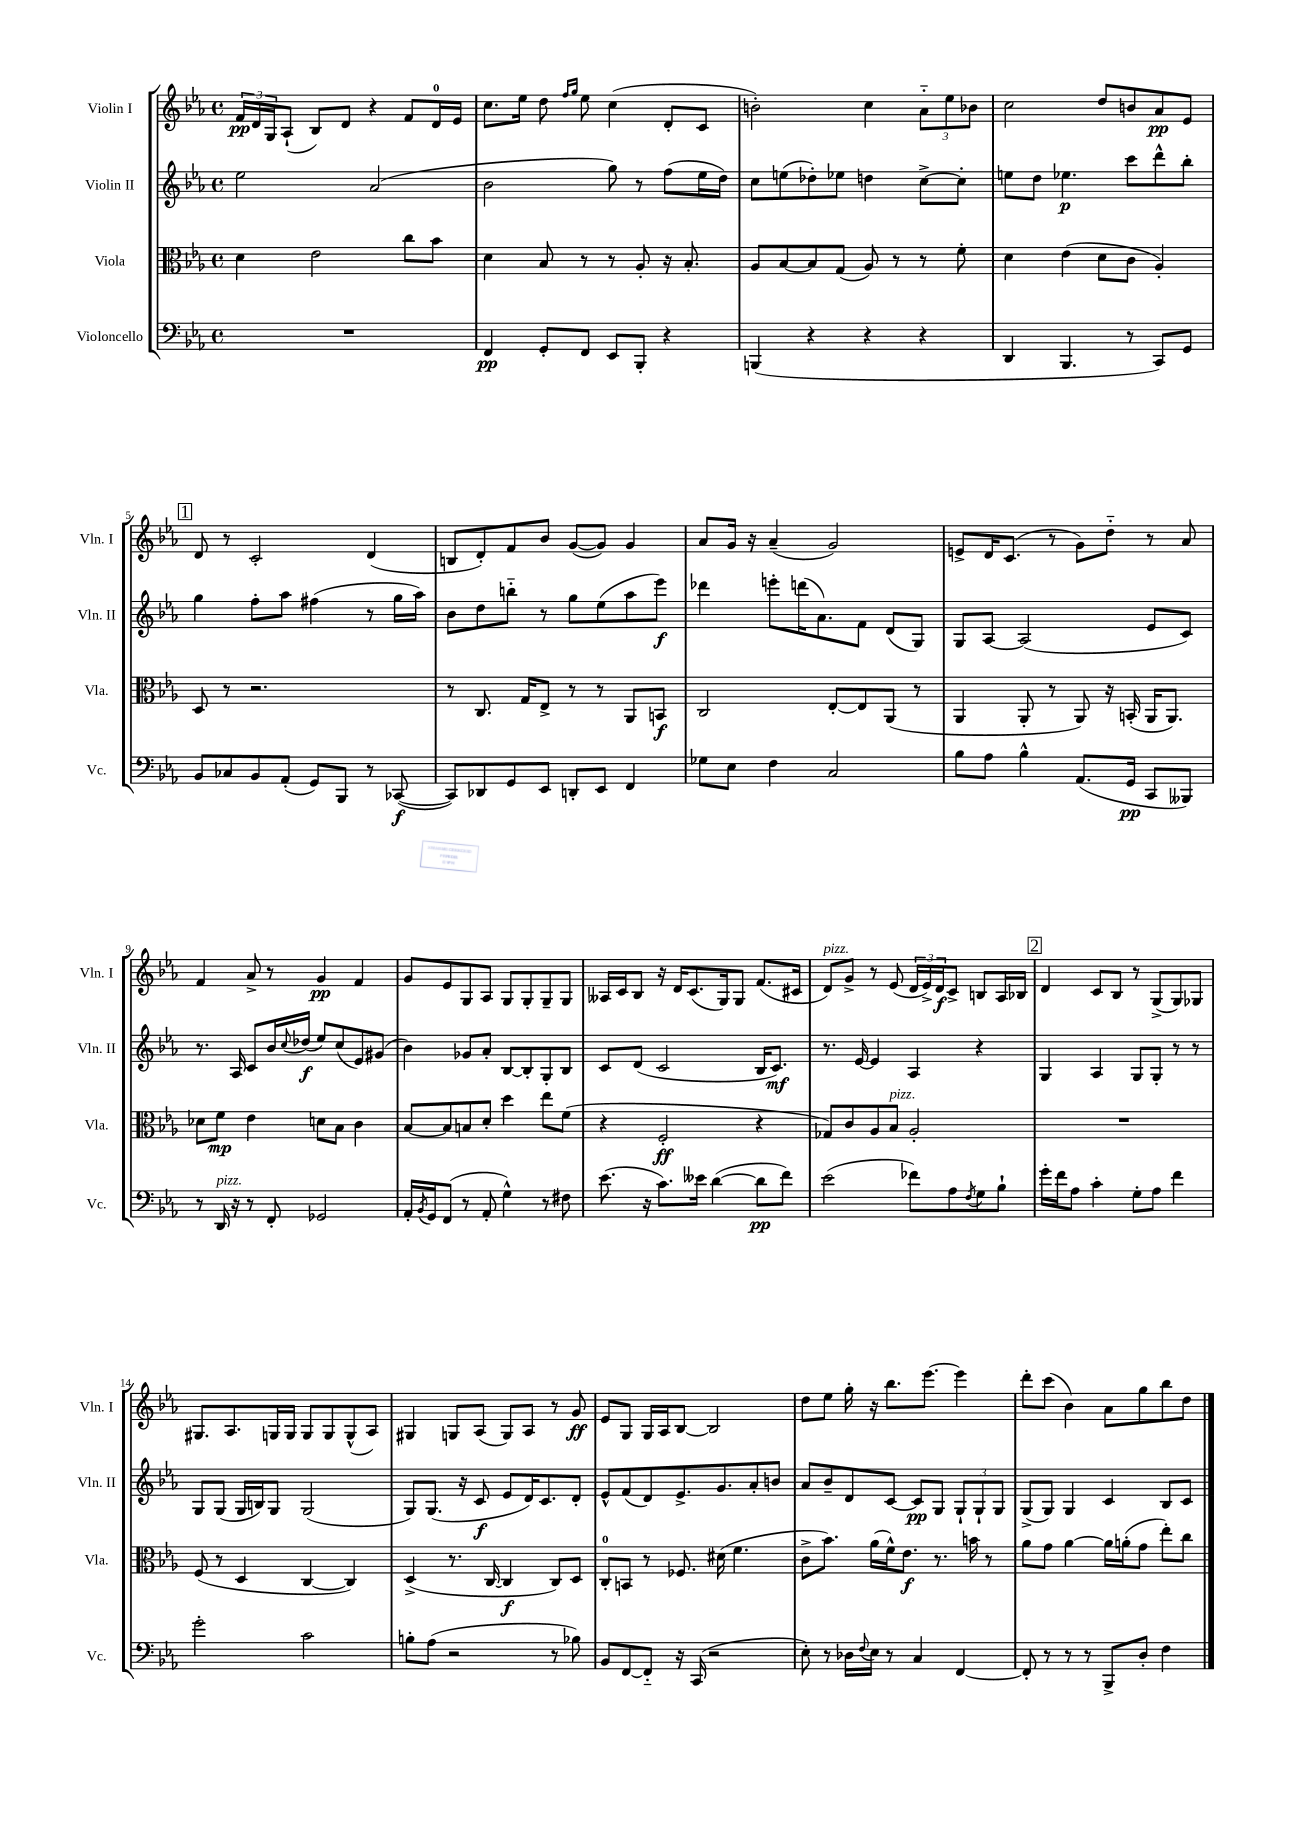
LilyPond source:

<<
\new StaffGroup <<
\new Staff = "s0" \with { instrumentName = "Violin I" shortInstrumentName = "Vln. I" } {
    \clef treble \key ees \major \defaultTimeSignature \time 4/4
    \tuplet 3/2 { f'16\pp d'16 g16 } aes8-!( bes8) d'8 r4 f'8 d'16-0 ees'16 |
    c''8. ees''16 d''8 \grace { f''16 g''16 } ees''8 c''4( d'8-. c'8 |
    b'2-.) c''4 \tuplet 3/2 { aes'8-_ ees''8 bes'8 } |
    c''2 d''8 b'8 aes'8\pp ees'8 |
    \mark \markup { \box "1" } d'8 r8 c'2-. d'4( |
    b8 d'8-.) f'8 bes'8 g'8~( g'8) g'4 |
    aes'8 g'16 r16 aes'4--( g'2) |
    e'8-> d'16 c'8.( r8 g'8) d''8-_ r8 aes'8 |
    f'4 aes'8-> r8 g'4\pp f'4 |
    g'8 ees'8 g8 aes8 g8 g8-. g8-- g8 |
    aeses16 c'16 bes8 r16 d'16 c'8.( g16) g8 f'8.( cis'16 |
    d'8^\markup { \italic "pizz." }) g'8-> r8 ees'8( \tuplet 3/2 { d'16 ees'16->) d'16\f } c'8-> b8 aes16 bes16 |
    \mark \markup { \box "2" } d'4 c'8 bes8 r8 g8->( g8) ges8 |
    gis8. aes8. g16 g16 g8 g8 g8-^( aes8) |
    gis4 g8 aes8( g8) aes8 r8 g'8\ff |
    ees'8 g8 g16 aes16 bes8~ bes2 |
    d''8 ees''8 g''16-. r16 bes''8. ees'''8.~ ees'''4 |
    d'''8-. c'''8( bes'4) aes'8 g''8 bes''8 d''8 \bar "|." |
}
\new Staff = "s1" \with { instrumentName = "Violin II" shortInstrumentName = "Vln. II" } {
    \clef treble \key ees \major \defaultTimeSignature \time 4/4
    ees''2 aes'2( |
    bes'2 g''8) r8 f''8( ees''16 d''16) |
    c''8 e''8( des''8-.) ees''8 d''4 c''8~-> c''8-. |
    e''8 d''8 ees''4.\p c'''8 d'''8-^ bes''8-. |
    \mark \markup { \box "1" } g''4 f''8-. aes''8 fis''4( r8 g''16 aes''16) |
    bes'8 d''8 b''8-_ r8 g''8 ees''8( aes''8 ees'''8\f) |
    des'''4 e'''8-. d'''16( aes'8.) f'8 d'8( g8) |
    g8 aes8~ aes2( ees'8 c'8) |
    r8. aes16 c'8 bes'16 \appoggiatura { c''8 } des''16\f( ees''8) c''8( ees'8) gis'8( |
    bes'4) ges'8 aes'8-. bes8~ bes8-. g8-. bes8 |
    c'8 d'8( c'2 bes16 c'8.\mf) |
    r8. ees'16~ ees'4 aes4 r4 |
    \mark \markup { \box "2" } g4 aes4 g8 g8-. r8 r8 |
    g8 g8( g16 b16) g8 g2( |
    g8) g8.( r16 c'8\f ees'8 d'16) c'8. d'8-. |
    ees'8-^ f'8( d'8) ees'8.-> g'8. aes'8-. b'8 |
    aes'8 bes'8-- d'8 c'8~ c'8\pp g8 \tuplet 3/2 { g8-! g8-! g8 } |
    g8->( g8) g4 c'4 bes8 c'8 \bar "|." |
}
\new Staff = "s2" \with { instrumentName = "Viola" shortInstrumentName = "Vla." } {
    \clef alto \key ees \major \defaultTimeSignature \time 4/4
    d'4 ees'2 c''8 bes'8 |
    d'4 bes8 r8 r8 aes8-. r16 bes8.-. |
    aes8 bes8~ bes8 g8( aes8) r8 r8 f'8-. |
    d'4 ees'4( d'8 c'8 aes4-.) |
    \mark \markup { \box "1" } d8 r8 r2. |
    r8 c8. g16 ees8-> r8 r8 aes,8 b,8\f |
    c2 ees8~-. ees8 aes,8( r8 |
    aes,4 aes,8-. r8 aes,8) r16 b,16-.( aes,16 aes,8.) |
    des'8 f'8\mp ees'4 d'8 bes8 c'4 |
    bes8~ bes8 b8 d'8-. d''4 ees''8 f'8( |
    r4 f2-.\ff r4 |
    ges8) c'8 aes8 bes8^\markup { \italic "pizz." } aes2-. |
    \mark \markup { \box "2" } R1 |
    f8( r8 d4 c4~ c4) |
    d4->( r8. c16~ c4\f c8) d8 |
    c8-0-. b,8 r8 fes8. dis'16( f'4. |
    c'8-> bes'8.) aes'16( f'16-^) ees'8.\f r8. b'16 r8 |
    aes'8 g'8 aes'4~ aes'16 a'16-.( g'8 ees''8-.) c''8 \bar "|." |
}
\new Staff = "s3" \with { instrumentName = "Violoncello" shortInstrumentName = "Vc." } {
    \clef bass \key ees \major \defaultTimeSignature \time 4/4
    R1 |
    f,4\pp g,8-. f,8 ees,8 bes,,8-. r4 |
    b,,4( r4 r4 r4 |
    d,4 bes,,4. r8 c,8) g,8 |
    \mark \markup { \box "1" } bes,8 ces8 bes,8 aes,8-.( g,8) bes,,8 r8 ces,8~\f( |
    ces,8) des,8 g,8 ees,8 d,8-. ees,8 f,4 |
    ges8 ees8 f4 c2 |
    bes8 aes8 bes4-^ aes,8.( g,16\pp c,8 beses,,8) |
    r8 d,16^\markup { \italic "pizz." } r16 r8 f,8-. ges,2 |
    aes,16-. \acciaccatura { bes,8 } g,16 f,8( r8 aes,8-. g4-^) r8 fis8 |
    ees'8.( r16 c'8.) eeses'16 d'4~( d'8\pp f'8) |
    ees'2( fes'8) aes8 \acciaccatura { f8 } g8 bes8-! |
    \mark \markup { \box "2" } g'16-. f'16 aes8 c'4-. g8-. aes8 f'4 |
    g'2-. c'2 |
    b8-. aes8( r2 r8 bes8) |
    bes,8 f,8~ f,8-_ r16 c,16( r2 |
    ees8-.) r8 des16 \appoggiatura { f8 } ees16 r8 c4 f,4~ |
    f,8-. r8 r8 r8 bes,,8-> d8-. f4 \bar "|." |
}
>>
>>
